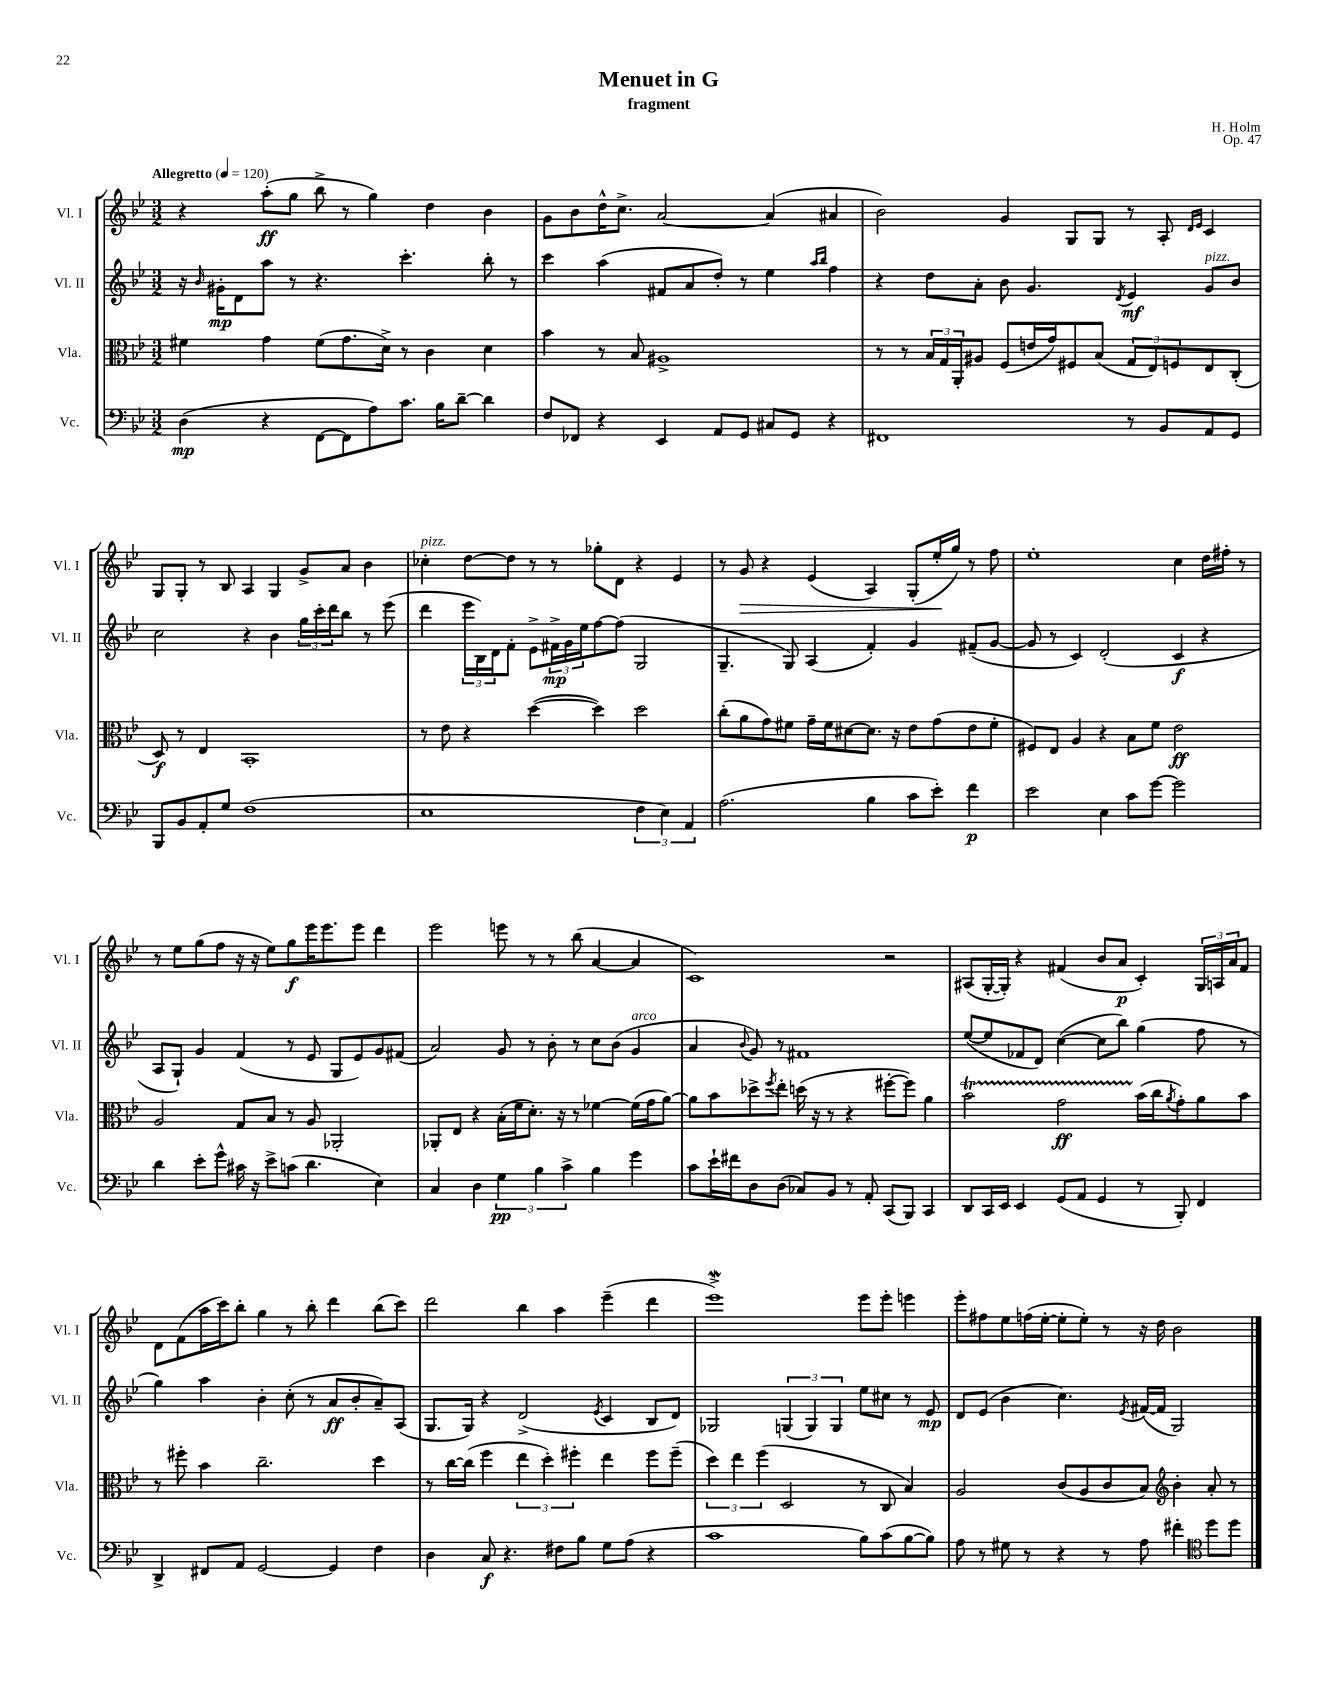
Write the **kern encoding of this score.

**kern	**kern	**kern	**kern
*staff4	*staff3	*staff2	*staff1
*clefF4	*clefC3	*clefG2	*clefG2
*k[b-e-]	*k[b-e-]	*k[b-e-]	*k[b-e-]
*M3/2	*M3/2	*M3/2	*M3/2
*MM120	*MM120	*MM120	*MM120
(4D	4f#	16r	4r
.	.	16qqb-	.
.	.	16g#'	.
.	.	8d	.
4r	4g	8aa	(8aa'
.	.	8r	8gg
[8FF	(8f#	4.r	8bb-^
8FF]	8.g	.	8r
8A)	.	.	4gg)
.	16d^)	.	.
8.c	8r	4.ccc'	.
.	4c	.	4dd
16B-	.	.	.
[8d~	.	.	.
4d]	4d	8bb-'	4b-
.	.	8r	.
=	=	=	=
8F	4b-	4ccc	8g
8FF-	.	.	8b-
4r	8r	(4aa	16dd^^
.	.	.	8.cc^
.	8B-	.	.
4EE-	1A#^	8f#	[2a
.	.	8a	.
8AA	.	8dd')	.
8GG	.	8r	.
8C#	.	4ee-	(4a]
8GG	.	.	.
.	.	16qqaa	.
.	.	16qqbb-	.
4r	.	4ff	4a#
=	=	=	=
1FF#	8r	4r	2b-)
.	8r	.	.
.	24B-	8dd	.
.	24G	.	.
.	24AA'	.	.
.	8A#	8a'	.
.	(8F	8b-	4g
.	16e	4.g	.
.	16g)	.	.
.	8F#	.	8G
.	(8B-	.	8G
.	.	8qd	.
8r	12G	4e-	8r
.	12E-)	.	.
8BB-	.	.	8A'
.	12F	.	.
.	.	.	16qqd
.	.	.	16qqe-
8AA	8E-	8g	4c
8GG	(8C'	8b-	.
=	=	=	=
8BBB-	8D)	2cc	8G
8BB-	8r	.	8G'
8AA'	4E-	.	8r
8G	.	.	8B-
(1F	1BB-'	4r	4A
.	.	4b-	4G
.	.	24gg	8g^
.	.	24ccc'	.
.	.	24ddd	.
.	.	8bb-	8a
.	.	8r	4b-
.	.	(8eee-	.
=	=	=	=
1E-	8r	4ddd	4cc-'
.	8e-	.	.
.	4r	24eee-	[8dd
.	.	24B-)	.
.	.	24d	.
.	.	8f'	8dd]
.	([4dd	8e-^	8r
.	.	24f#^	8r
.	.	24g	.
.	.	24ee-	.
.	4dd])	[8ff	8gg-'
.	.	(8ff]	8d
6F	2dd	2G	4r
6E-)	.	.	.
.	.	.	4e-
6AA	.	.	.
=	=	=	=
(2.A	(8cc'	4.G~	8r
.	8a	.	8g
.	8g)	.	4r
.	8f#	8G)	.
.	16g~	(4A	(4e-
.	16f#	.	.
.	[8d#	.	.
4B-	8.d#]	4f')	4A)
.	16r	.	.
8c	8e-	4g	(8G'
8e-')	(8g	.	16ee-'
.	.	.	16gg)
4f	8e-	(8f#~	8r
.	8f#'	[8g	8ff
=	=	=	=
2e-	8F#)	8g]	1ee-'
.	8E-	8r	.
.	4A	4c)	.
4E-	4r	(2d'	.
8c	8B-	.	.
[8g	8f	.	.
2g]	2e-	4c	4cc
.	.	4r	16dd
.	.	.	16ff#'
.	.	.	8r
=	=	=	=
4d	2A	8A	8r
.	.	8G`)	8ee-
8e-'	.	4g	(8gg
8g^^	.	.	8ff
16c#	8G	(4f	16r
16r	.	.	16r
8e-^	8B-	.	8ee-)
(8c	8r	8r	8gg
4.d	8A	8e-	16eee-
.	.	.	8.eee-
.	2AA-'	8G	.
.	.	8e-)	8eee-
4E-)	.	8g	4ddd
.	.	(8f#	.
=	=	=	=
4C	8AA-'	2a)	2eee-
.	8E-	.	.
4D	4r	.	.
6G	(16B-'	8g	8eee
.	16f	.	.
.	8.d')	8r	8r
6B-	.	.	.
.	.	8b-'	8r
.	16r	.	.
6c^	.	.	.
.	8r	8r	(8bb-
4B-	[4f-	8cc	[4a
.	.	(8b-	.
4g	(16f-]	4g	4a]
.	16g	.	.
.	[8a)	.	.
=	=	=	=
8c	8a]	4a	1c)
16e-`	8b-	.	.
16f#	.	.	.
.	.	8qqb-	.
8D	8dd-^	8g)	.
.	8qff	.	.
(8D	8ee-'	8r	.
8C-)	(16dd	1f#	.
.	16r	.	.
8BB-	8r	.	.
8r	4r	.	.
8AA'	.	.	.
(8CC	[8ff#'	.	2r
8BBB-)	8ff#])	.	.
4CC	4a	.	.
=	=	=	=
8DD	2b-	([8ee-	(8A#
16CC	.	8ee-]	[16G'
16EE-	.	.	16G'])
4EE-	.	8f-	4r
.	.	8d)	.
(8GG	2g	([4cc	(4f#
8AA	.	.	.
4GG	.	8cc]	8b-
.	.	8bb-)	8a
8r	(16b-	(4gg	4c')
.	16cc	.	.
.	8qa	.	.
8BBB-')	8g')	.	.
4FF	8a	8ff	24G
.	.	.	24A
.	.	.	24a
.	8b-	8r	8f#
=	=	=	=
4DD^	8r	4gg)	8d
.	8ff#'	.	(8f
8FF#	4b-	4aa	16aa
.	.	.	16ccc)
8AA	.	.	8bb-'
[2GG	2.cc~	4b-'	4gg
.	.	(8cc'	8r
.	.	8r	8bb-'
4GG]	.	8a	4ddd
.	.	8b-'	.
4F	4dd	8a~)	(8bb-
.	.	(8A	8ccc)
=	=	=	=
4D	8r	8.G	2ddd
.	[16cc	.	.
.	(16cc]	16G)	.
8C	4ff	4r	.
4.r	.	.	.
.	6ee-	(2d^	4bb-
.	6dd')	.	.
8F#	.	.	4aa
.	6ff#'	.	.
8B-	.	.	.
.	.	8qe-	.
8G	4ee-	4c	(4eee-~
(8A	.	.	.
4r	8ff#	8B-	4ddd
.	(8ff#~	8d)	.
=	=	=	=
1c	6dd)	2G-	1eee-^)
.	6ee-	.	.
.	(6ff	.	.
.	2D	(6G	.
.	.	6G)	.
.	.	6G	.
8B-)	8r	8ee-	8eee-
(8c	8C	8cc#	8eee-'
[8B-	4B-)	8r	4eee
8B-])	.	8e-	.
=	=	=	=
8A	2A	8d	8eee-'
8r	.	(8e-	8ff#
8G#	.	4b-	8ee-
8r	.	.	(16ff
.	.	.	[16ee-'
4r	(8c	4.cc)	8ee-']
.	8A	.	8ee-')
8r	8c	.	8r
.	.	8qe-	.
8A	8B-)	([16f#	16r
.	.	16f#]	16dd
*	*clefG2	*	*
4f#'	4b-'	2G)	2b-
*clefC4	*	*	*
8dd	8a'	.	.
8dd	8r	.	.
==	==	==	==
*-	*-	*-	*-
